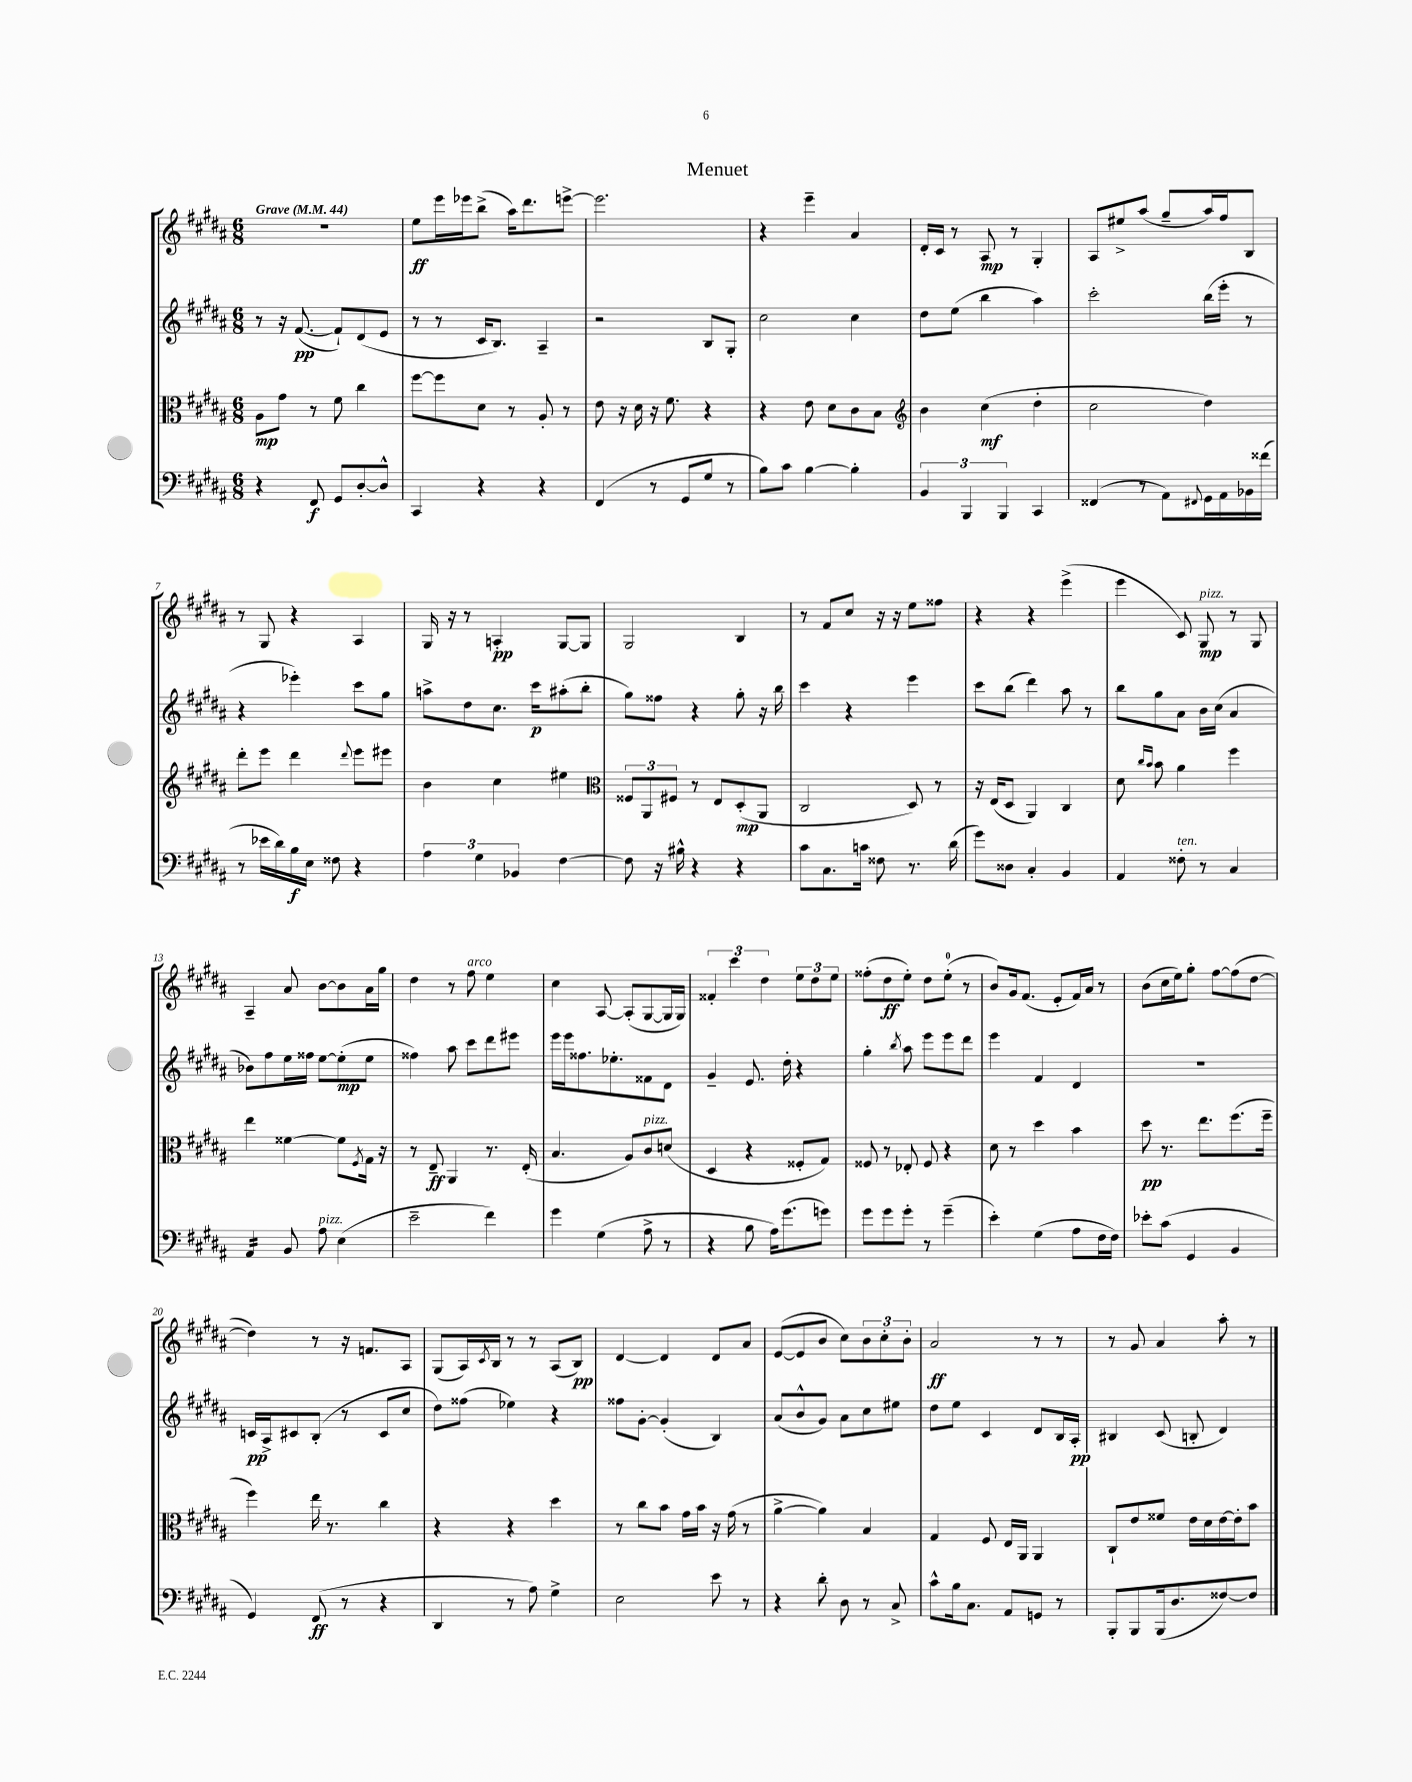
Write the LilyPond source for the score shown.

\header { title = "Menuet" }
<<
\new StaffGroup <<
\new Staff = "s0" {
    \clef treble \key b \major \numericTimeSignature \time 6/8 \tempo "Grave" 4 = 44
    R2. |
    e''8\ff e'''16 ees'''16 b''8->( ais''16) dis'''8. e'''8~-> |
    e'''2. |
    r4 e'''4-- ais'4 |
    dis'16-. cis'16 r8 ais8\mp r8 gis4-. |
    ais8 eis''8-> ais''8( gis''8-- ais''16) fis''16 b8 |
    r8 gis8 r4 ais4 |
    gis16 r16 r8 a4-.\pp gis8~ gis8 |
    gis2 b4 |
    r8 fis'8 cis''8 r16 r16 e''8 fisis''8 |
    r4 r4 e'''4->( |
    e'''4 cis'8) gis8\mp^\markup { \italic "pizz." } r8 gis8 |
    ais4-- ais'8 b'8~ b'8 ais'16 gis''16 |
    dis''4 r8 fis''8^\markup { \italic "arco" } e''4 |
    cis''4 ais8~ ais8-.( gis8~ gis16 gis16) |
    \tuplet 3/2 { fisis'4-. cis'''4 dis''4 } \tuplet 3/2 { e''8 dis''8 e''8 } |
    fisis''8-.( dis''8\ff e''8-.) dis''8 e''8-0-.( r8 |
    b'8) gis'16 fis'8.( e'8-. fis'16) ais'16 r8 |
    b'8( cis''16 e''16) gis''8-. fis''8~ fis''8( dis''8~ |
    dis''4) r8 r16 f'8. ais8 |
    gis8( ais16) \acciaccatura { cis'8 } b16 r8 r8 ais8( b8\pp) |
    dis'4~ dis'4 dis'8 ais'8 |
    e'8~( e'8 b'8 cis''8) \tuplet 3/2 { b'8 cis''8-. b'8-. } |
    ais'2\ff r8 r8 |
    r8 gis'8 ais'4 ais''8-. r8 \bar "|." |
}
\new Staff = "s1" {
    \clef treble \key b \major \numericTimeSignature \time 6/8
    r8 r16 fis'8.~\pp( fis'8-!) dis'8( e'8 |
    r8 r8 cis'16 b8.) ais4-- |
    r2 b8 gis8-. |
    cis''2 cis''4 |
    dis''8 e''8( b''4 ais''4) |
    cis'''2-. b''16( e'''16-. r8 |
    r4 ees'''4-.) cis'''8 gis''8 |
    a''8-> dis''8 cis''8. cis'''16\p ais''8-.( b''8-. |
    gis''8) fisis''8 r4 gis''8-. r16 b''16 |
    cis'''4 r4 e'''4 |
    cis'''8 b''8( dis'''4) ais''8 r8 |
    b''8 gis''8 ais'8 b'16 cis''16( ais'4 |
    bes'8) fis''8 e''16 fisis''16 e''8~ e''8-.\mp( e''8 |
    fisis''4) ais''8 cis'''8 dis'''8 eis'''8 |
    e'''16 e'''16 fisis''8. ees''8.-. fisis'8 dis'8 |
    gis'4-- e'8. dis''16-. r4 |
    gis''4-. \acciaccatura { b''8 } ais''8 e'''8 e'''8 dis'''8 |
    e'''4 fis'4 dis'4 |
    R2. |
    c'16\pp ais16-> cis'8 b8-.( r8 cis'8 cis''8 |
    dis''8) fisis''8( ees''4) r4 |
    fisis''8 gis'8~-. gis'4-.( b4) |
    ais'8( b'8-^ gis'8) ais'8 cis''8 eis''8 |
    dis''8 e''8 cis'4 dis'8 b16 ais16-.\pp |
    bis4 cis'8( b8-. dis'4) \bar "|." |
}
\new Staff = "s2" {
    \clef alto \key b \major \numericTimeSignature \time 6/8
    ais8\mp gis'8 r8 fis'8 cis''4 |
    fis''8~ fis''8 dis'8 r8 ais8-. r8 |
    e'8 r16 dis'16 r16 fis'8. r4 |
    r4 e'8 dis'8 cis'8 b8 |
    \clef treble b'4 cis''4\mf( dis''4-. |
    cis''2 dis''4) |
    dis'''8-. e'''8 dis'''4 \appoggiatura { dis'''8 } e'''8 eis'''8 |
    b'4 cis''4 eis''4 |
    \clef alto \tuplet 3/2 { fisis8 ais,8 fis8 } r8 e8 dis8-.\mp( ais,8 |
    cis2 dis8) r8 |
    r16 e16( dis8 ais,4) cis4 |
    dis'8 \grace { cis''16 b'16 } b'8 ais'4 fis''4 |
    e''4 fisis'4~ fisis'8 \acciaccatura { fis8 } gis16 r16 |
    r8 e8--\ff ais,4 r8. e16-.( |
    b4. ais8) cis'8^\markup { \italic "pizz." } d'8( |
    dis4 r4 fisis8-. gis8) |
    fisis8 r8 ees8-. fisis8 r4 |
    dis'8 r8 dis''4 b'4 |
    dis''8\pp r8. e''8. fis''8.( fis''16-- |
    fis''4) e''16 r8. cis''4 |
    r4 r4 dis''4 |
    r8 cis''8 b'8 gis'16 b'16 r16 gis'16( r8 |
    ais'4~-> ais'4) b4 |
    gis4 fis8 e16 ais,16 ais,4 |
    cis8-! e'8 fisis'8 e'16 dis'16 e'16~ e'16-. b'8 \bar "|." |
}
\new Staff = "s3" {
    \clef bass \key b \major \numericTimeSignature \time 6/8
    r4 fis,8\f gis,8 dis8~-. dis8-^ |
    cis,4 r4 r4 |
    fis,4( r8 gis,8 gis8 r8 |
    b8) cis'8 b4~ b4-. |
    \tuplet 3/2 { b,4 b,,4 b,,4 } cis,4 |
    fisis,4( r8 ais,8) \appoggiatura { fis,8 } gis,16 ais,16 bes,16 fisis'16( |
    r8 ees'16 dis'16) b16\f e16 fisis8 r4 |
    \tuplet 3/2 { ais4 gis4 bes,4 } fis4~ |
    fis8 r16 bis16-^ r4 r4 |
    cis'8 cis8. c'16 fisis8 r8. dis'16( |
    gis'8) disis8 cis4-. b,4 |
    ais,4 fisis8-.^\markup { \italic "ten." } r8 cis4 |
    ais,4:16 b,8 ais8^\markup { \italic "pizz." } e4( |
    e'2-- fis'4) |
    gis'4 gis4( ais8-> r8 |
    r4 b8 ais16) gis'8.( g'8) |
    gis'8 gis'8 gis'8-. r8 gis'4--( |
    e'4-.) gis4( ais8 fis16 fis16) |
    ees'8-. cis'8( gis,4 b,4 |
    gis,4) fis,8\ff( r8 r4 |
    dis,4 r8 ais8) gis4-> |
    e2 e'8 r8 |
    r4 dis'8-. dis8 r8 cis8-> |
    cis'8-^ b16 cis8. ais,8 g,8 r8 |
    b,,8-. b,,8 b,,16( dis8. fisis8~) fisis8 \bar "|." |
}
>>
>>
